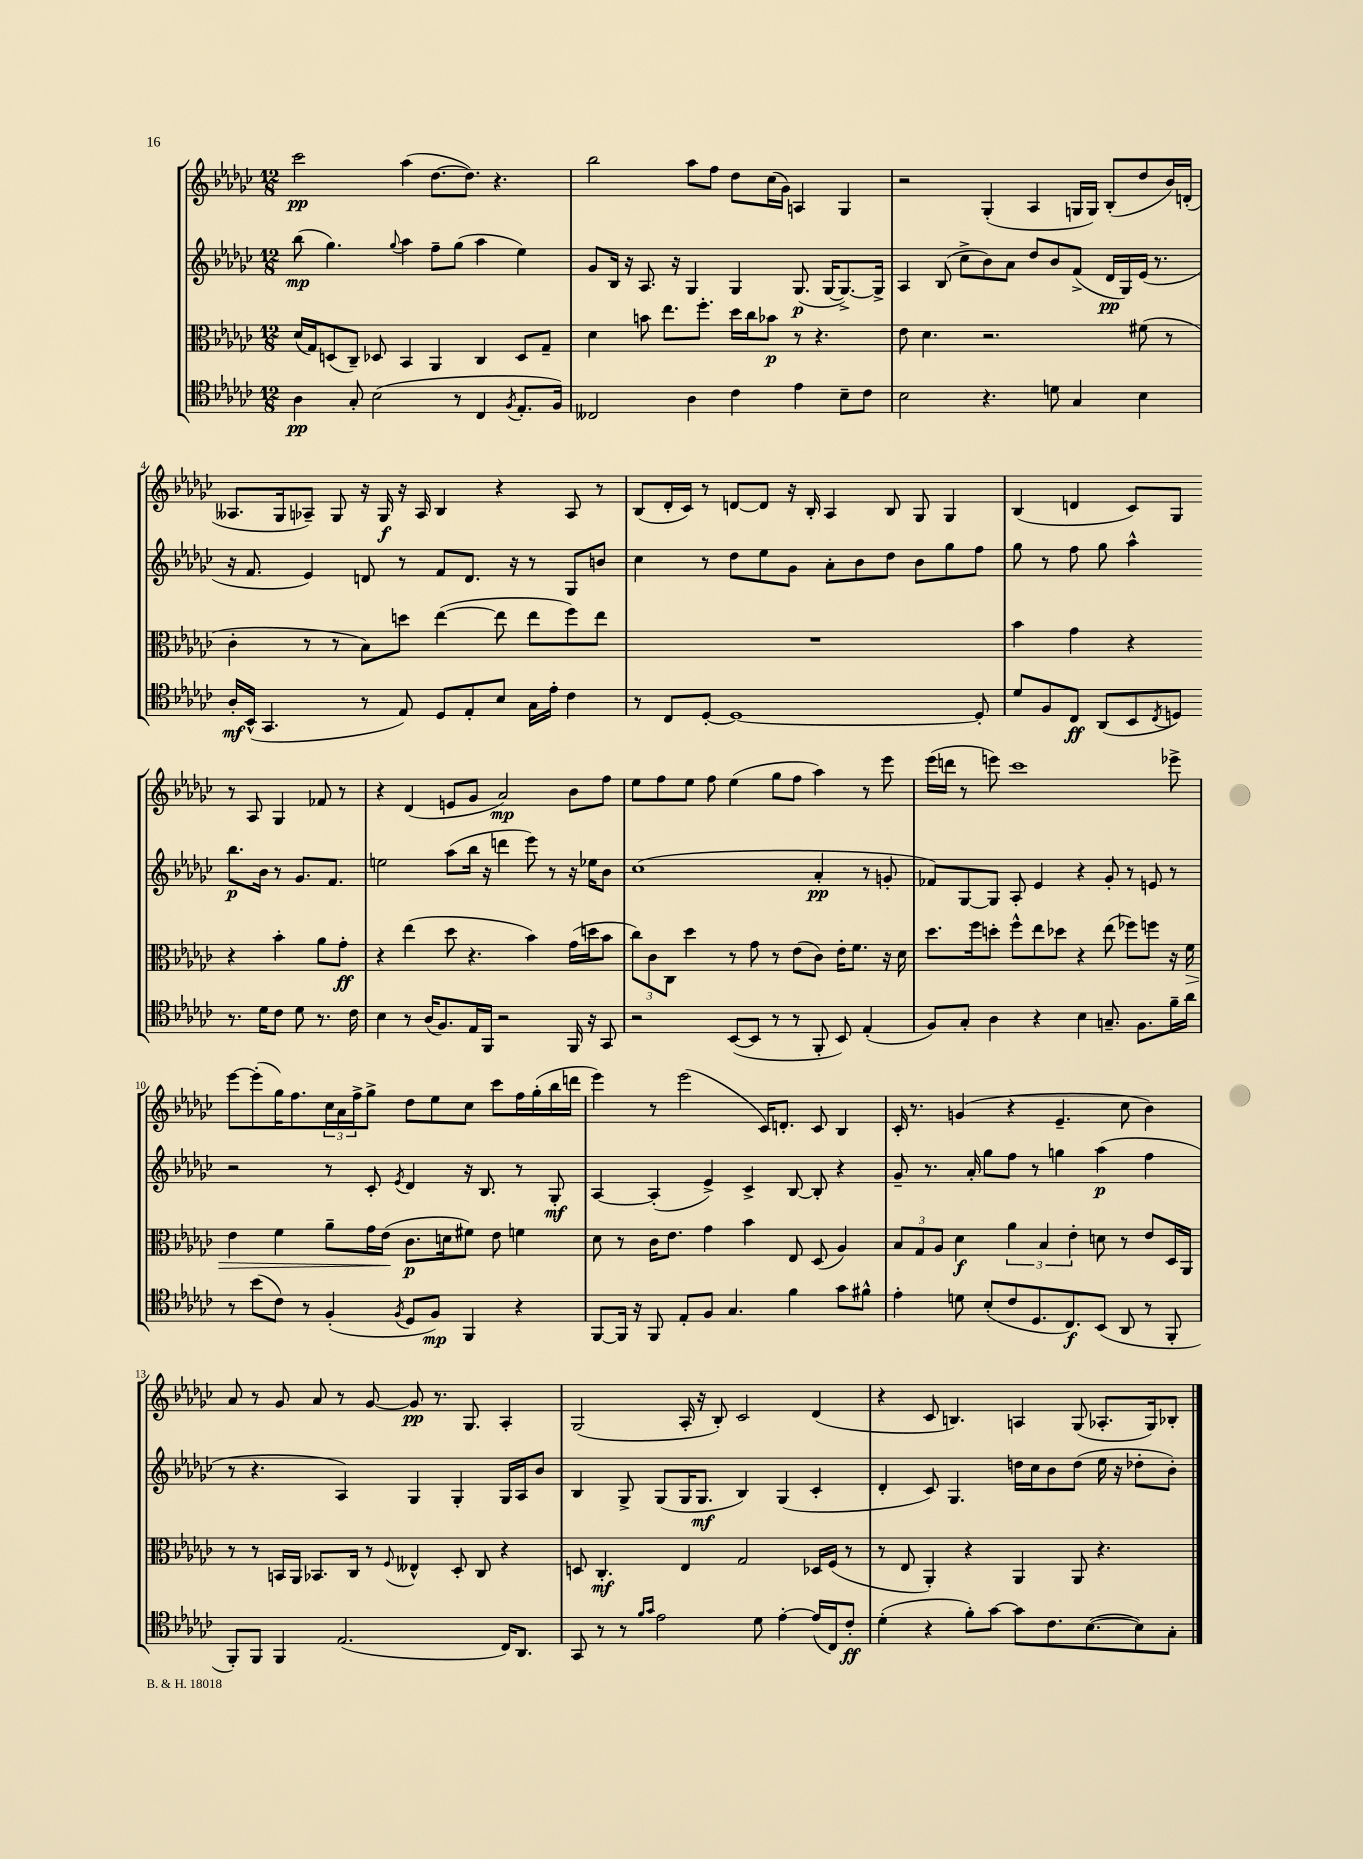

**kern	**kern	**kern	**kern
*staff4	*staff3	*staff2	*staff1
*clefC4	*clefC3	*clefG2	*clefG2
*k[b-e-a-d-g-c-]	*k[b-e-a-d-g-c-]	*k[b-e-a-d-g-c-]	*k[b-e-a-d-g-c-]
*M12/8	*M12/8	*M12/8	*M12/8
4A-	(16d-	(8bb-	2ccc-
.	16G-)	.	.
.	(8D	4.gg-)	.
8G-'	8C-~)	.	.
(2B-	8D-	.	.
.	.	8qqgg-	.
.	4BB-	4aa-	(4aa-
.	4AA-	8ff~	[8.dd-
8r	.	(8gg-	.
.	.	.	8.dd-])
4C-	4C-	4aa-	.
.	.	.	4.r
8qF	.	.	.
8.E-'	8D-	4ee-)	.
.	8G-~	.	.
16F)	.	.	.
=	=	=	=
2C--	4d-	8g-	2bb-
.	.	16B-	.
.	.	16r	.
.	8b	8.A-	.
.	8.ee-	.	.
.	.	16r	.
4A-	.	4G-	8aa-
.	8.ff'	.	.
.	.	.	8ff
4c-	16dd-	4G-	8dd-
.	16cc-	.	.
.	8b-	.	(16cc-
.	.	.	16g-)
4e-	8r	(8.G-	4A
.	4.r	.	.
.	.	[16G-	.
8B-~	.	8.G-^_)	4G-
8c-	.	.	.
.	.	16G-^]	.
=	=	=	=
2B-	8e-	4A-	2r
.	4.d-	.	.
.	.	(8B-	.
.	.	8cc-^	.
4.r	2.r	8b-)	(4G-'
.	.	8a-	.
.	.	8dd-	4A-
8d	.	8b-	.
4G-	.	(8f^	16G
.	.	.	16G)
.	.	16d-	(8B-'
.	.	16G-)	.
4B-	(8f#	(16e-	8dd-
.	.	8.r	.
.	8r	.	16b-)
.	.	.	(16d'
=	=	=	=
16A-'	4c-'	16r	8.A--
(16BB-^^	.	8.f	.
4.GG-	.	.	.
.	.	.	16G-
.	8r	4e-)	8A-~)
.	8r	.	8G-
8r	8B-)	8d	16r
.	.	.	16G-
8E-)	8dd	8r	16r
.	.	.	16A-
8D-	([4ee-	8f	4B-
8E-'	.	8.d	.
8B-	8ee-]	.	4r
.	.	16r	.
16G-	8ee-	8r	.
16e-'	.	.	.
4c-	8ff)	8G-	8A-
.	8ee-	8b	8r
=	=	=	=
8r	1.r	4cc-	(8B-
8C-	.	.	16d-'
.	.	.	16c-)
[8D-'	.	8r	8r
1D-_	.	8dd-	[8d
.	.	8ee-	8d]
.	.	8g-	16r
.	.	.	16B-'
.	.	8a-'	4A-
.	.	8b-	.
.	.	8dd-	8B-
.	.	8b-	8G-
.	.	8gg-	4G-
8D-']	.	8ff	.
=	=	=	=
8d-	4b-	8gg-	(4B-
8F	.	8r	.
8C-	4g-	8ff	4d
(8AA-	.	8gg-	.
8BB-	4r	4aa-^^	8c-)
8qC-	.	.	.
8D)	.	.	8G-
8.r	4r	8.bb-	8r
.	.	.	8A-
16d-	.	16b-	.
8c-	4b-'	8r	4G-
8d-	.	8.g-	.
8.r	8a-	.	8f-
.	.	8.f	.
.	8g-'	.	8r
16c-	.	.	.
=	=	=	=
4B-	4r	2ee	4r
8r	(4ee-	.	(4d-
(16A-	.	.	.
8.F)	.	.	.
.	8dd-	(8aa-	8e
16E-	4.r	16bb-	8g-
16FF	.	16r	.
2r	.	4ddd	2a-)
.	4b-)	8eee-)	.
.	.	8r	.
16FF	(16g-	16r	8b-
16r	16dd	16ee-	.
8GG-	8b-	8b-	8ff
=	=	=	=
2r	12cc-)	(1cc-	8ee-
.	12c-	.	.
.	.	.	8ff
.	12C-	.	.
.	4dd-	.	8ee-
.	.	.	8ff
([8BB-	8r	.	(4ee-
8BB-]	8g-	.	.
8r	8r	.	8gg-
8r	(8e-	.	8ff
8FF'	8c-)	4a-'	4aa-)
8BB-)	16e-'	.	.
.	8.f	.	.
(4E-'	.	8r	8r
.	16r	8g'	8eee-
.	16d-	.	.
=	=	=	=
8F)	8.dd-	8f-)	(16eee-
.	.	.	16ddd
8G-'	.	[8G-	8r
.	16ff	.	.
4A-	8dd'	8G-]	8eee)
.	8ff^^	8A-'	1ccc-
4r	8ee-	4e-	.
.	8dd-	.	.
4B-	4r	4r	.
8.G~	(8ee-	8g-'	.
.	8ff-)	8r	.
8.F	.	.	.
.	8ff	8e	.
16f~	16r	8r	8eee-^
16a-	16f	.	.
=	=	=	=
8r	4e-	2r	[8eee-
(8b-	.	.	(8eee-']
8c-)	4f	.	16gg-)
.	.	.	8.ff
8r	.	.	.
(4F'	8a-~	8r	24cc-
.	.	.	24a-
.	.	.	24ff^
.	16g-	8c-'	8gg-^
.	(16e-	.	.
8qF	.	8qe-	.
8D-	8.c-	4d-	8dd-
8F)	.	.	8ee-
.	16d	.	.
4FF	8f#)	16r	8cc-
.	.	8.B-	.
.	8e-	.	8ccc-
4r	4f	8r	16ff
.	.	.	(16gg-'
.	.	8G-'	16bb-
.	.	.	16ddd
=	=	=	=
[8FF	8d-	[4A-	4eee-)
16FF]	8r	.	.
16r	.	.	.
8FF	16c-	(4A-']	8r
.	8.e-	.	.
8E-'	.	.	(2eee-
8F	4g-	4e-^)	.
4.G-	.	.	.
.	4b-	4c-^	.
.	.	.	16c-)
.	.	.	8.d'
4f	8E-	[8B-	.
.	(8D-	8B-']	8c-
8g-	4A-)	4r	4B-
8f#^^	.	.	.
=	=	=	=
4e-'	12B-	8g-~	16c-'
.	.	.	8.r
.	12G-	.	.
.	.	8.r	.
.	12A-	.	.
8d	4d-	.	(4g
.	.	16a-'	.
(8B-'	.	8gg-	.
8c-	6a-	8ff	4r
8.D-	.	8r	.
.	6B-	.	.
.	.	4gg	4.e-~
8.C-)	.	.	.
.	6e-'	.	.
(8BB-	8d	(4aa-	.
8AA-	8r	.	8cc-
8r	8e-	4ff	4b-)
8FF'	16D-	.	.
.	16AA-	.	.
=	=	=	=
8FF')	8r	8r	8a-
8FF	8r	4.r	8r
4FF	16BB	.	8g-
.	16AA-	.	.
.	8.BB-	.	8a-
(2.E-	.	4A-)	8r
.	16C-	.	.
.	8r	.	[8g-
.	8qqF	.	.
.	4E--^^	4G-	8g-]
.	.	.	8.r
.	8D-'	4G-'	.
.	.	.	8.G-
.	8C-	.	.
16C-)	4r	16G-	4A-'
8.AA-	.	16A-	.
.	.	8b-	.
=	=	=	=
8GG-	8D	4B-	(2G-
8r	4.C-'	.	.
8r	.	8G-^	.
16qqf	.	.	.
16qqg-	.	.	.
2e-	.	(8G-	.
.	4E-	16G-	16A-'
.	.	8.G-	16r
.	.	.	8B-')
.	2G-	4B-)	2c-
8d-	.	.	.
[4e-'	.	(4G-	.
(16e-]	16D-	4c-'	(4d-
16C-)	(16F	.	.
8c-'	8r	.	.
=	=	=	=
(4d-'	8r	4d-'	4r
.	8E-	.	.
4r	4AA-')	8c-)	8c-
.	.	4.G-	4.B)
8f')	4r	.	.
[8g-	.	.	.
8g-]	4AA-	16dd	4A
.	.	16cc-	.
8.c-	.	8b-	.
.	8AA-	(8dd	(8G-
([8.B-	.	.	.
.	4.r	16ee-	8.A-'
.	.	16r	.
8B-])	.	8dd-'	.
.	.	.	16G-)
8G-'	.	8b-')	8B-'
==	==	==	==
*-	*-	*-	*-
